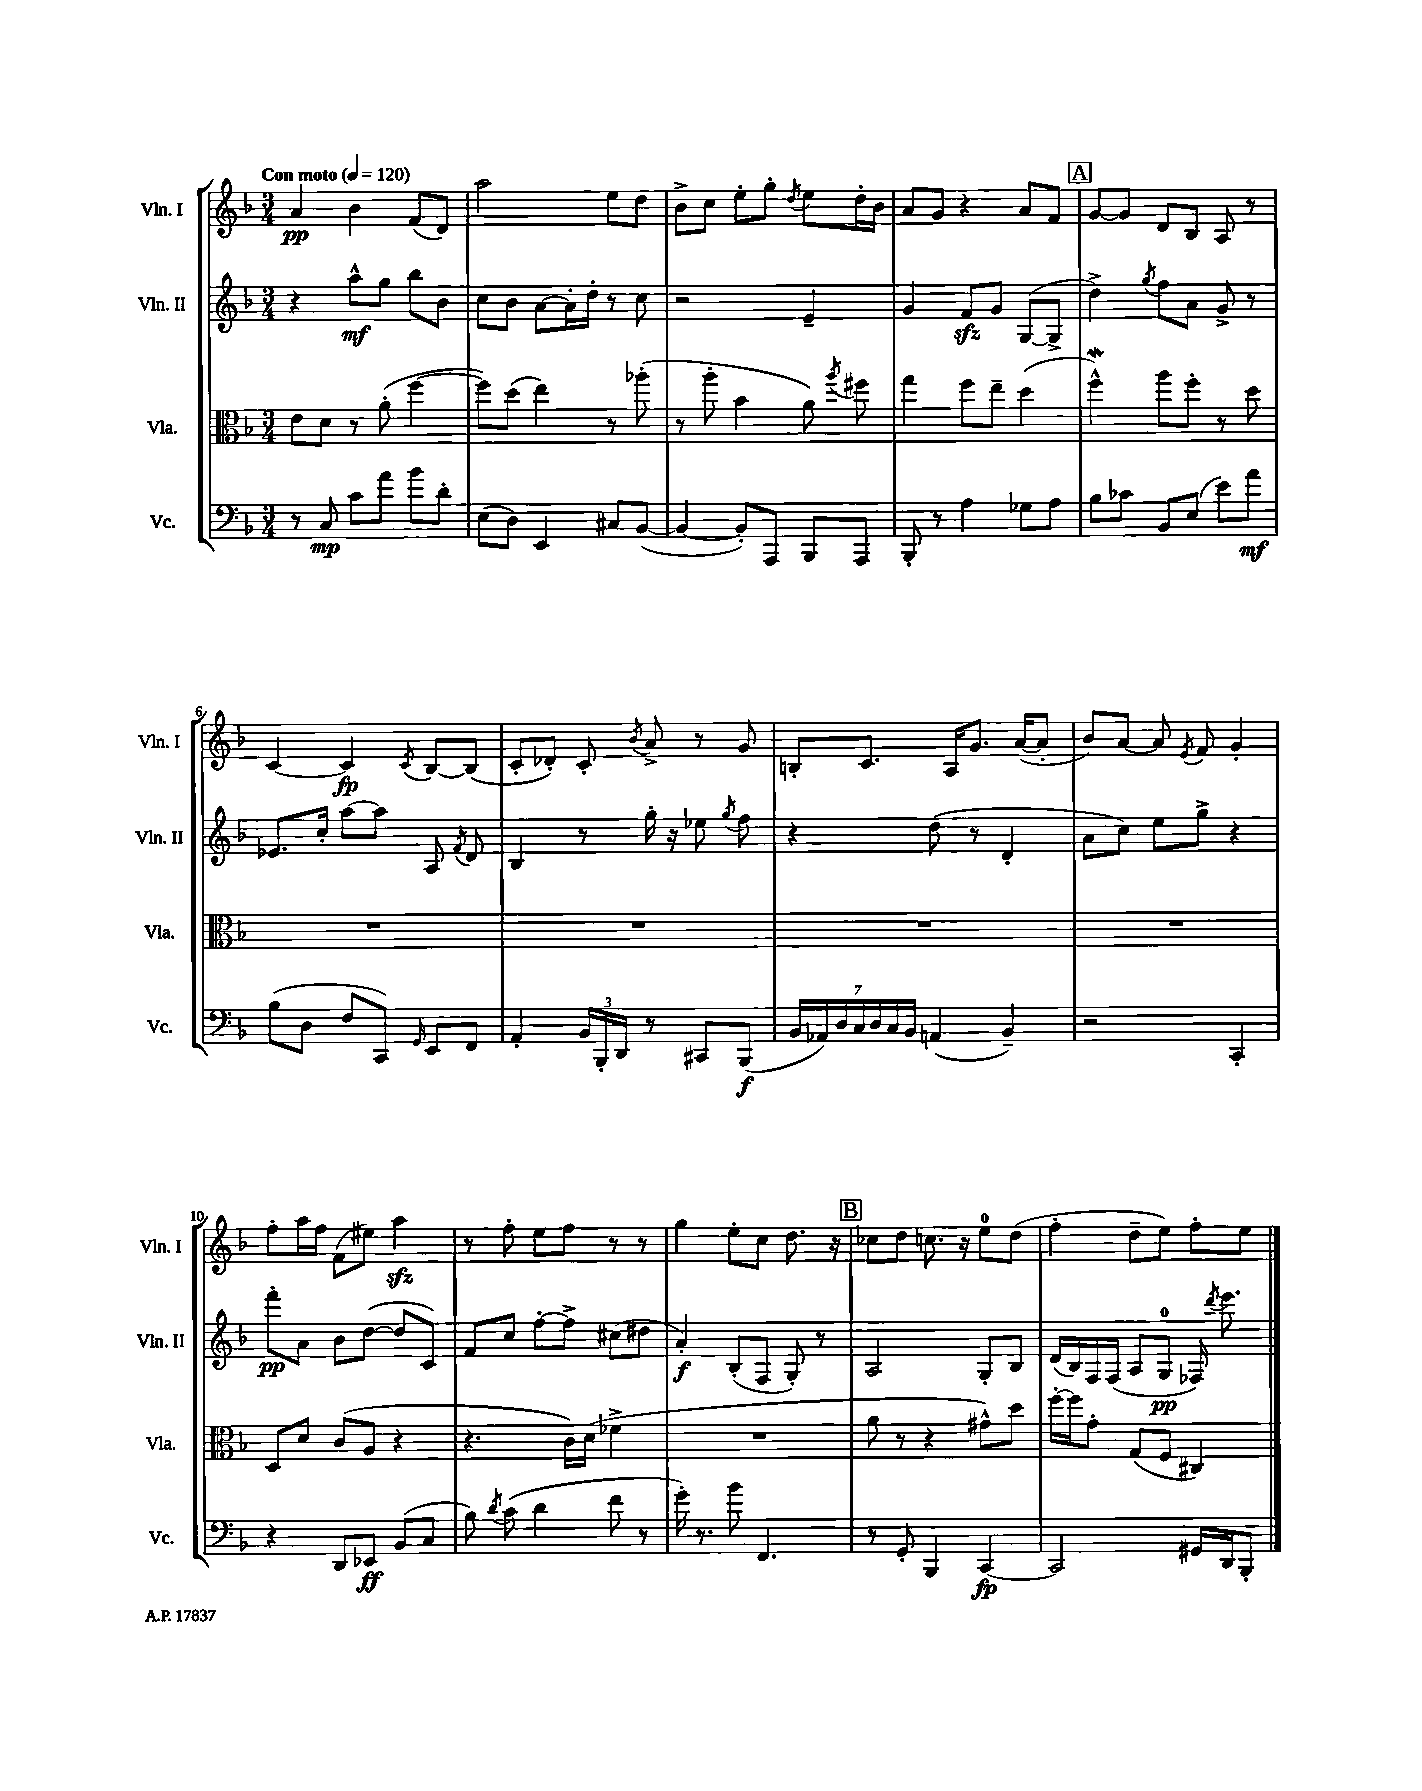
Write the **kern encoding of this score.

**kern	**kern	**kern	**kern
*staff4	*staff3	*staff2	*staff1
*clefF4	*clefC3	*clefG2	*clefG2
*k[b-]	*k[b-]	*k[b-]	*k[b-]
*M3/4	*M3/4	*M3/4	*M3/4
*MM120	*MM120	*MM120	*MM120
8r	8e	4r	4a
8C	8d	.	.
8c	8r	8aa^^	4b-
8a	(8a'	8gg	.
8b-	[4ff	8bb-	(8f
8d'	.	8b-	8d)
=	=	=	=
(8E	8ff])	8cc	2aa
8D)	(8dd	8b-	.
4EE	4ee)	[8a	.
.	.	16a']	.
.	.	16dd'	.
8C#	8r	8r	8ee
([8BB-	(8aa-'	8cc	8dd
=	=	=	=
4BB-_	8r	2r	8b-^
.	8aa'	.	8cc
8BB-'])	4b-	.	8ee'
8AAA	.	.	8gg'
.	.	.	8qdd
8BBB-	8a)	4e~	8ee
.	8qaa	.	.
8AAA	8ff#	.	16dd'
.	.	.	16b-
=	=	=	=
8BBB-'	4gg	4g	8a
8r	.	.	8g
4A	8ff	8f	4r
.	8ee~	8g	.
8G-	(4dd	([8G	8a
8A	.	8G^]	8f
=	=	=	=
8B-	4ff^^)	4dd^)	[8g
8c-	.	.	8g]
.	.	8qgg	.
8BB-	8aa	8ff	8d
(8E	8ff'	8a	8B-
8e)	8r	8g^	8A
8a	8dd	8r	8r
=	=	=	=
(8B-	2.r	8.e-	[4c
8D	.	.	.
.	.	16cc'	.
8F	.	[8aa	4c]
8CC)	.	8aa]	.
16qqGG	.	.	8qc
8EE	.	8A	[8B-
.	.	8qf	.
8FF	.	8d	(8B-]
=	=	=	=
4AA'	2.r	4B-	8c'
.	.	.	8d-')
24BB-	.	8r	8c'
24BBB-'	.	.	.
24DD	.	.	.
.	.	.	8qb-
8r	.	16gg'	8a^
.	.	16r	.
8CC#	.	8ee-	8r
.	.	8qgg	.
(8BBB-	.	8ff	8g
=	=	=	=
28BB-	2.r	4r	8B'
28AA-)	.	.	.
28D	.	.	.
28C	.	.	.
.	.	.	8.c
28D	.	.	.
28C	.	.	.
28BB-	.	.	.
(4AA	.	(8dd	.
.	.	.	16A
.	.	8r	8.g
4BB-~)	.	4d'	.
.	.	.	([16a
.	.	.	8a']
=	=	=	=
2r	2.r	8a	8b-)
.	.	8cc)	[8a
.	.	8ee	8a]
.	.	.	8qe
.	.	8gg^	8f
4CC'	.	4r	4g'
=	=	=	=
4r	8D	8fff'	8ff'
.	8d	8a	16aa
.	.	.	16ff
8DD	(8c	8b-	(8f
8EE-	8A	([8dd	8ee#)
(8BB-	4r	8dd]	4aa
8C	.	8c)	.
=	=	=	=
8B-)	4.r	8f	8r
8qd	.	.	.
(8c	.	8cc	8ff'
4d	.	[8ff'	8ee
.	16c)	8ff^]	8ff
.	(16d	.	.
8f	4f-^	(8cc#	8r
8r	.	8dd#	8r
=	=	=	=
16g')	2.r	4a')	4gg
8.r	.	.	.
8b-	.	(8B-'	8ee'
4.FF	.	8F	8cc
.	.	8G')	8.dd
.	.	8r	.
.	.	.	16r
=	=	=	=
8r	8a	2A	8cc-
8GG'	8r	.	8dd
4BBB-	4r	.	8.cc
.	.	.	16r
[4CC	8g#^^)	8G'	8ee
.	8dd	8B-	(8dd
=	=	=	=
2CC]	[16ff'	(16d	4ff'
.	16ff]	16B-)	.
.	8g'	16F	.
.	.	(16F	.
.	(8G	8A	8dd~
.	8F	8G	8ee)
16GG#	4C#)	16F-)	8ff'
.	.	8qddd	.
16DD	.	8.eee	.
8BBB-'	.	.	8ee
==	==	==	==
*-	*-	*-	*-
